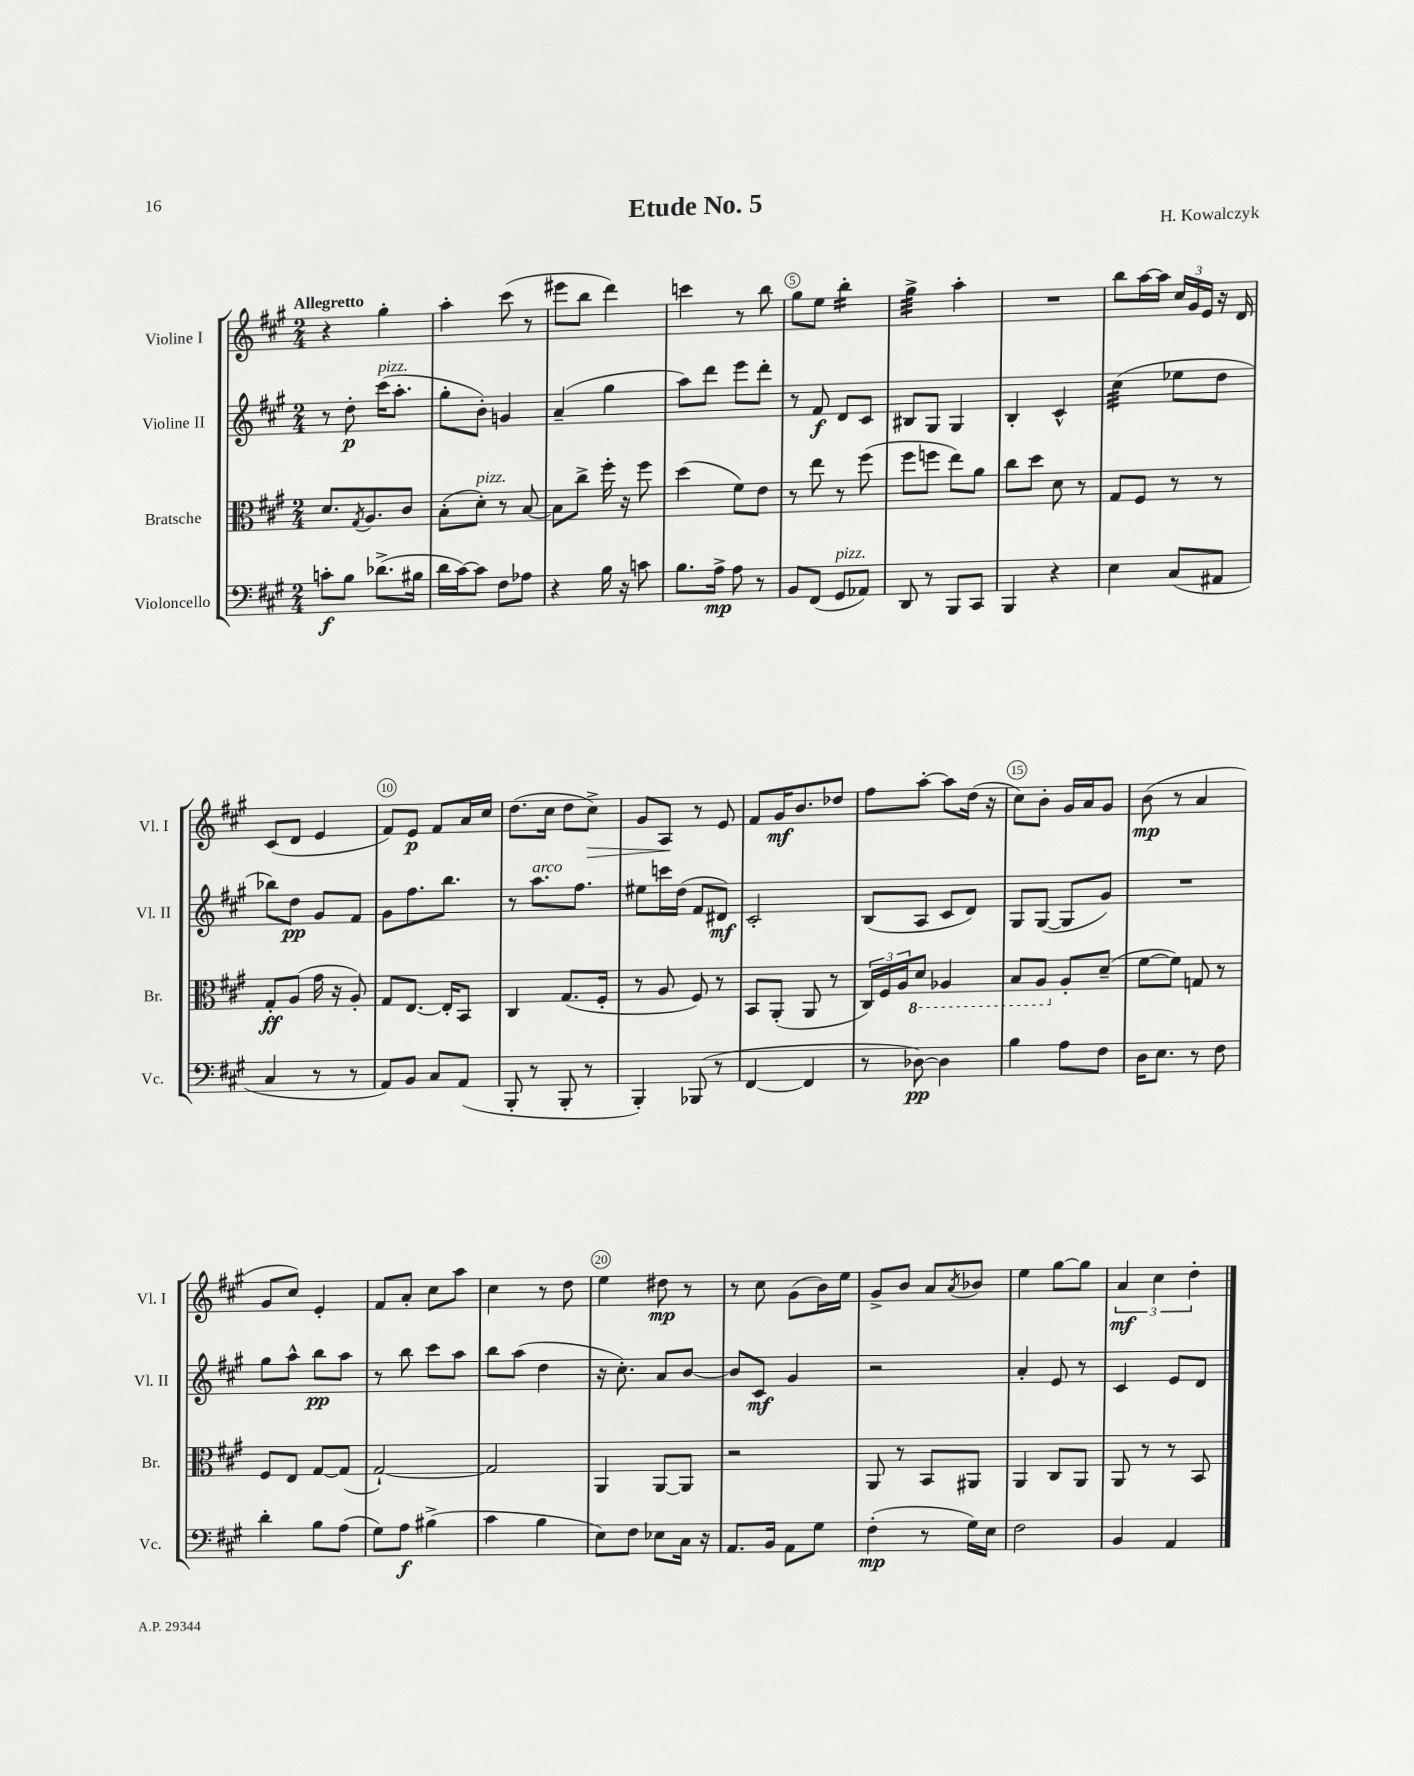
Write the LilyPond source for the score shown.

\header { title = "Etude No. 5" composer = "H. Kowalczyk" }
<<
\new StaffGroup <<
\new Staff = "s0" \with { instrumentName = "Violine I" shortInstrumentName = "Vl. I" } {
    \clef treble \key a \major \numericTimeSignature \time 2/4 \tempo "Allegretto"
    r4 gis''4-. |
    a''4-. cis'''8( r8 |
    eis'''8 b''8 d'''4) |
    c'''4 r8 b''8 |
    gis''8 e''8 b''4:16-. |
    gis''4:32-> a''4-. |
    R2 |
    b''8 a''16~ a''16 \tuplet 3/2 { cis''16 gis'16 e'16 } r16 d'16 |
    cis'8( d'8 e'4 |
    fis'8) e'8\p fis'8 a'16 cis''16 |
    d''8.( cis''16 d''8 cis''8->\>) |
    gis'8 a8\! r8 e'8 |
    fis'8 gis'16\mf b'8. des''8 |
    fis''8 a''8~-. a''8 d''16( r16 |
    cis''8) b'8-. gis'16 a'16 gis'8 |
    b'8\mp( r8 a'4 |
    gis'8 cis''8) e'4-. |
    fis'8 a'8-. cis''8 a''8 |
    cis''4 r8 d''8 |
    e''4 dis''8\mp r8 |
    r8 cis''8 gis'8( b'16) e''16 |
    gis'8-> b'8 a'8 \acciaccatura { a'8 } bes'8 |
    e''4 gis''8~ gis''8 |
    \tuplet 3/2 { a'4\mf cis''4 d''4-. } \bar "|." |
}
\new Staff = "s1" \with { instrumentName = "Violine II" shortInstrumentName = "Vl. II" } {
    \clef treble \key a \major \numericTimeSignature \time 2/4
    r8 d''8-.\p cis'''16^\markup { \italic "pizz." }( a''8.-. |
    gis''8-. b'8-.) g'4 |
    a'4--( gis''4 |
    a''8) d'''8 e'''8 d'''8-. |
    r8 fis'8\f d'8 cis'8 |
    bis8 gis8 gis4 |
    b4-. cis'4-^ |
    cis''4:32( ees''8 d''8 |
    bes''8) d''8\pp gis'8 fis'8 |
    gis'8 fis''8. b''8. |
    r8 a''8.^\markup { \italic "arco" } fis''8. |
    eis''8 c'''16 d''16( fis'8 dis'8\mf) |
    cis'2-. |
    b8( a8 cis'8 d'8) |
    gis8 gis8~( gis8 gis'8) |
    R2 |
    gis''8 a''8-^ b''8\pp a''8 |
    r8 b''8 cis'''8 a''8 |
    b''8 a''8( d''4 |
    r16 cis''8.-.) a'8 b'8~ |
    b'8 cis'8\mf gis'4 |
    r2 |
    a'4-. e'8 r8 |
    cis'4 e'8 d'8 \bar "|." |
}
\new Staff = "s2" \with { instrumentName = "Bratsche" shortInstrumentName = "Br." } {
    \clef alto \key a \major \numericTimeSignature \time 2/4
    d'8. \acciaccatura { gis8 } a8. cis'8 |
    b8-.( d'8-.^\markup { \italic "pizz." }) r8 b8~ |
    b8 cis''8-> fis''16-. r16 fis''8 |
    d''4( fis'8) e'8 |
    r8 e''8 r8 fis''8( |
    fis''8 f''8 e''8) a'8 |
    cis''8 d''8 d'8 r8 |
    gis8 fis8 r8 r8 |
    gis8-.\ff a8( gis'16 r16 a8-.) |
    gis8 e8.~ e16-. b,8 |
    cis4 gis8.( fis16-. |
    r8 a8 fis8) r8 |
    b,8 a,8-.( a,8 r8 |
    \tuplet 3/2 { cis16) fis16 a16 } \ottava #-1 d8 aes,4 |
    b,8 a,8 \ottava #0 a8-. d'8--( |
    fis'8~ fis'8) g8 r8 |
    fis8 e8 gis8~ gis8( |
    gis2~-!) |
    gis2 |
    a,4 a,8~ a,8 |
    r2 |
    a,8 r8 b,8 ais,8 |
    a,4 cis8 a,8 |
    a,8 r8 r8 b,8 \bar "|." |
}
\new Staff = "s3" \with { instrumentName = "Violoncello" shortInstrumentName = "Vc." } {
    \clef bass \key a \major \numericTimeSignature \time 2/4
    c'8-.\f b8 des'8.->( bis16 |
    d'16 cis'16~) cis'8 fis8 aes8 |
    r4 b16 r16 c'8 |
    b8. a16->\mp a8 r8 |
    b,8 fis,8( gis,8^\markup { \italic "pizz." } aes,8) |
    d,8 r8 b,,8 cis,8 |
    b,,4 r4 |
    e4 cis8( ais,8 |
    cis4 r8 r8 |
    a,8) b,8 cis8 a,8( |
    b,,8-. r8 b,,8-. r8 |
    b,,4-.) bes,,8( r8 |
    fis,4~ fis,4 |
    r8 des8~\pp) des4 |
    b4 a8 fis8 |
    d16 e8. r8 fis8 |
    d'4-. b8 a8( |
    gis8) a8\f bis4->( |
    cis'4 b4 |
    e8) fis8 ees8 cis16 r16 |
    a,8. b,16 a,8 gis8 |
    fis4-.\mp( r8 gis16) e16 |
    fis2 |
    b,4 a,4 \bar "|." |
}
>>
>>
\layout { \context { \Score \override BarNumber.break-visibility = ##(#f #t #t) barNumberVisibility = #(every-nth-bar-number-visible 5) \override BarNumber.stencil = #(make-stencil-circler 0.1 0.3 ly:text-interface::print) } }
